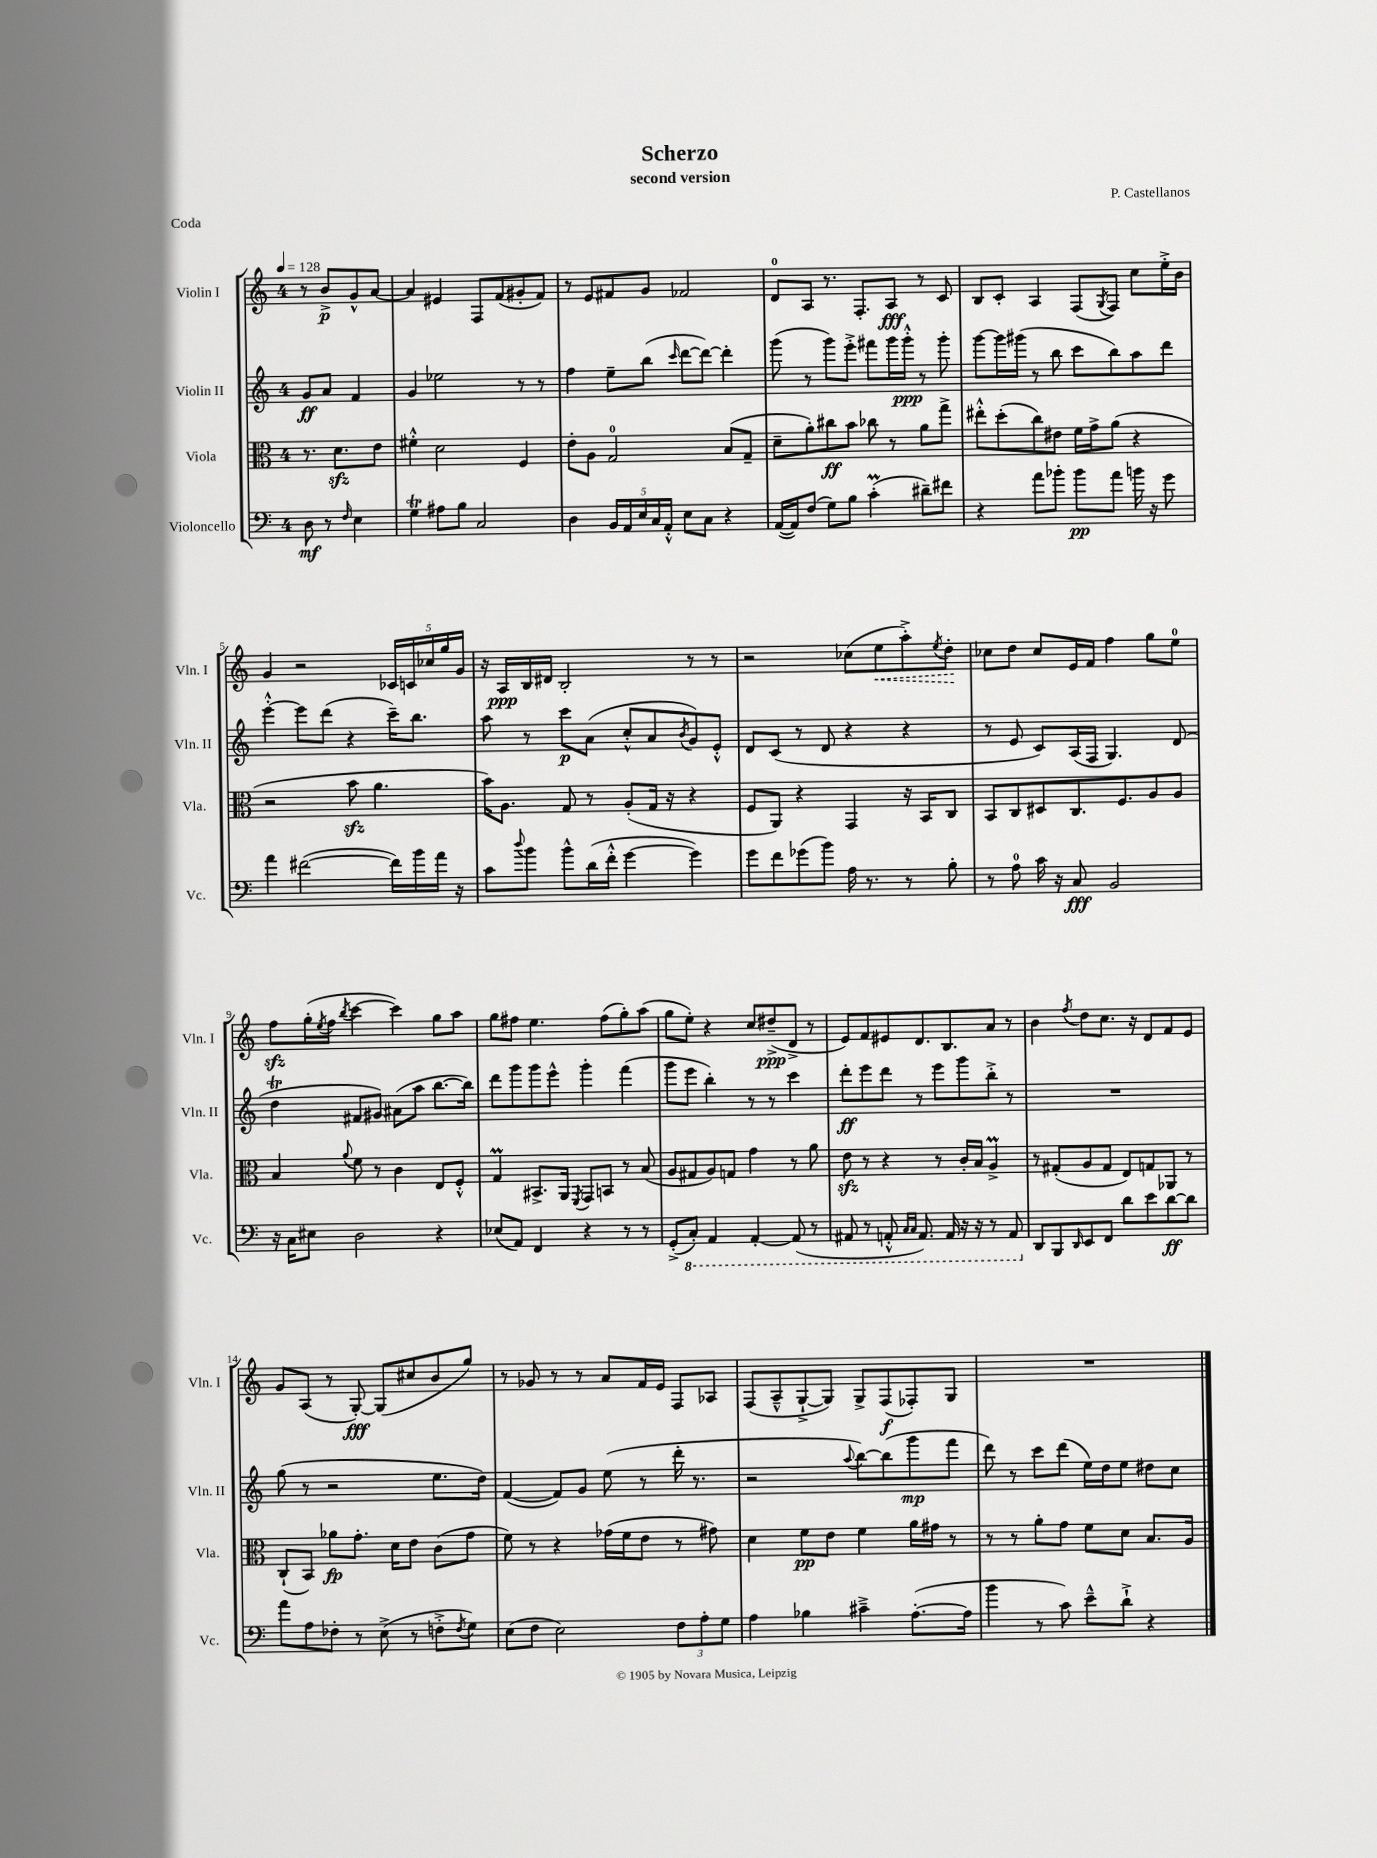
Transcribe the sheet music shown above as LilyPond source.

\header { title = "Scherzo" composer = "P. Castellanos" subtitle = "second version" piece = "Coda" }
<<
\new StaffGroup <<
\new Staff = "s0" \with { instrumentName = "Violin I" shortInstrumentName = "Vln. I" } {
    \clef treble \key c \major \once \override Staff.TimeSignature.style = #'single-digit \time 4/4 \partial 2 \tempo 4 = 128
    r8 b'8->\p g'8-^ a'8~ |
    a'4 eis'4 f8 f'8( gis'8-. f'8) |
    r8 e'8 fis'8 g'8 fes'2 |
    d'8-0 a8 r8. f8.-. a8\fff r8 c'8 |
    b8 c'8-. a4 f8( \acciaccatura { g8 } f8) c''8 e''16-.-> b'16 |
    g'4 r2 \tuplet 5/4 { ces'16 c'16 ces''16 g''16 g'16 } |
    r16 a16\ppp b16 dis'16 b2-. r8 r8 |
    r2 ces''8( \once \override Hairpin.style = #'dashed-line e''8\< a''8-.->) \acciaccatura { e''8 } d''8-.\! |
    ces''8 d''8 ces''8 e'16 f'16 f''4 g''8 e''8-0 |
    f''8\sfz g''16-.( \acciaccatura { e''8 } f''16 \acciaccatura { b''8 } c'''4~ c'''4) g''8 a''8 |
    g''8 fis''8 e''4. fis''8( g''8-.) a''8( |
    g''8 e''8-.) r4 c''8 dis''8--->\ppp( d'8-> r8 |
    e'8) f'8 eis'8 d'8. b8. a'8 r8 |
    b'4 \acciaccatura { f''8 } d''8 c''8. r16 d'8 f'8 e'8 |
    g'8 a8( r8 g8~-.\fff) g8( cis''8 b'8 g''8) |
    r8 ges'8 r8 r8 a'8 f'16 e'16 f8 aes8 |
    f8( a8---^ g8~-!-> g8) g8-> f8\f( fes8-.) g8 |
    R1 \bar "|." |
}
\new Staff = "s1" \with { instrumentName = "Violin II" shortInstrumentName = "Vln. II" } {
    \clef treble \key c \major \once \override Staff.TimeSignature.style = #'single-digit \time 4/4 \partial 2
    g'8\ff a'8 f'4 |
    g'4 ees''2 r8 r8 |
    f''4 e''8-- b''8( \grace { c'''16 } d'''8~ d'''8~) d'''4-. |
    g'''8( r8 g'''8) e'''8-.-> fis'''8 g'''16 g'''16-.-^\ppp r8 g'''8-. |
    g'''8~ g'''16 gis'''16( r8 b''8 c'''8 b''8) a''8 d'''8 |
    e'''4~-.-^ e'''8 d'''8( r4 c'''16--) b''8. |
    a''8 r8 c'''8\p a'8( c''8-.-^ a'8 \acciaccatura { b'8 } g'8) e'8-.-^ |
    d'8 c'8( r8 d'8 r4 r4 |
    r8 e'8 c'8) a16( f16 g4.) d'8( |
    d''4\trill fis'8 gis'8) ais'8( a''8 b''8.~ b''16) |
    d'''8 g'''8 g'''8 e'''8-^ g'''4-. f'''4( |
    g'''8 e'''8 b''4-.) r8 r8 c'''4 |
    d'''8-.\ff e'''8 d'''8 r8 e'''8 g'''8 b''8-.-> r8 |
    R1 |
    g''8( r8 r2 e''8. d''16) |
    f'4~( f'8) g'8 e''8( r8 d'''16-. r8. |
    r2 \appoggiatura { a''8 } b''8~) b''8( g'''8\mp f'''8 |
    d'''8) r8 c'''8 d'''8( e''16) d''16 e''8 dis''8 c''8 \bar "|." |
}
\new Staff = "s2" \with { instrumentName = "Viola" shortInstrumentName = "Vla." } {
    \clef alto \key c \major \once \override Staff.TimeSignature.style = #'single-digit \time 4/4 \partial 2
    r8. d'8.\sfz e'8 |
    fis'4-.-^ d'2 f4 |
    e'8-. a8 g2-0 b8( g8-- |
    d'8-- a'8-.) cis''8\ff b'8 ces''8 r8 a'8 g''8-> |
    eis''8-.-^ d''8-.( c''8) eis'8 f'16 g'16-> a'8( r4 |
    r2 b'8\sfz a'4. |
    b'16) a8. g8 r8 a8-.( g16 r16 r4 |
    f8 a,8) r4 g,4 r16 b,16 c8 |
    b,8 c8 dis8 c8. f8. a8 a8 |
    b4 \appoggiatura { a'8 } f'8 r8 c'4 e8 f8-.-^ |
    g4\prall bis,8.-> a,16 \acciaccatura { f,8 } g,8 b,8 r8 b8( |
    a8 gis8 a8) g8 g'4 r8 a'8 |
    e'8\sfz r8 r4 r8 c'16-. b16 a4->\prall |
    r8 gis8-.( a8 gis8 e8) g8 aes,8 r8 |
    c8-!( b,8) aes'8\fp g'8.-. d'16 e'8 c'8( g'8 |
    f'8) r8 r4 ges'16( f'16 e'8 r8 gis'8) |
    d'4 f'8\pp e'8 f'4 a'16 gis'16 r8 |
    r8 r8 a'8-. g'8 f'8 d'8 b8. a16 \bar "|." |
}
\new Staff = "s3" \with { instrumentName = "Violoncello" shortInstrumentName = "Vc." } {
    \clef bass \key c \major \once \override Staff.TimeSignature.style = #'single-digit \time 4/4 \partial 2
    d8\mf r8 \grace { f16 } e4 |
    g4\trill ais8 b8 c2 |
    d4 \tuplet 5/4 { b,16 a,16 e16 c16 a,16-.-^ } e8 c8 r4 |
    a,16~( a,16) f8( g8) b8 c'4-.\prall( dis'8--) fis'8 |
    r4 a'8 bes'8-. bes'8\pp a'8 b'16 r16 g'8 |
    a'4 fis'2~( fis'16) b'16 a'16 r16 |
    c'8 \appoggiatura { d''8 } b'8 b'8-^ d'16( f'16-.-^ g'4~ g'4) |
    g'8 f'8 ges'8( b'8) a16 r8. r8 b8-. |
    r8 a8-0 c'16 r16 c8\fff b,2 |
    r16 c16 eis8 d2 r4 |
    ees8( a,8) f,4 r4 r8 r8 |
    g,8-.->( \ottava #-1 c,8-.) a,,4 a,,4~-. a,,8( r8 |
    ais,,8 r8 a,,8-.-^ \grace { c,16 c,16 } a,,8.) a,,16 r16 r16 r8 a,,8 \ottava #0 |
    d,8 b,,8 \grace { d,16 } e,8 f,8 d'8 e'8 d'8~\ff d'8 |
    a'8 a8 fes8-. r8 e8->( r8 f8-.-> \acciaccatura { f8 } g8) |
    e8( f8 e2) \tuplet 3/2 { f8 a8-. g8 } |
    a4 bes4 cis'4---> a8.~-.( a16 |
    b'4 r8 c'8) e'8---^ d'8-!-> r4 \bar "|." |
}
>>
>>
